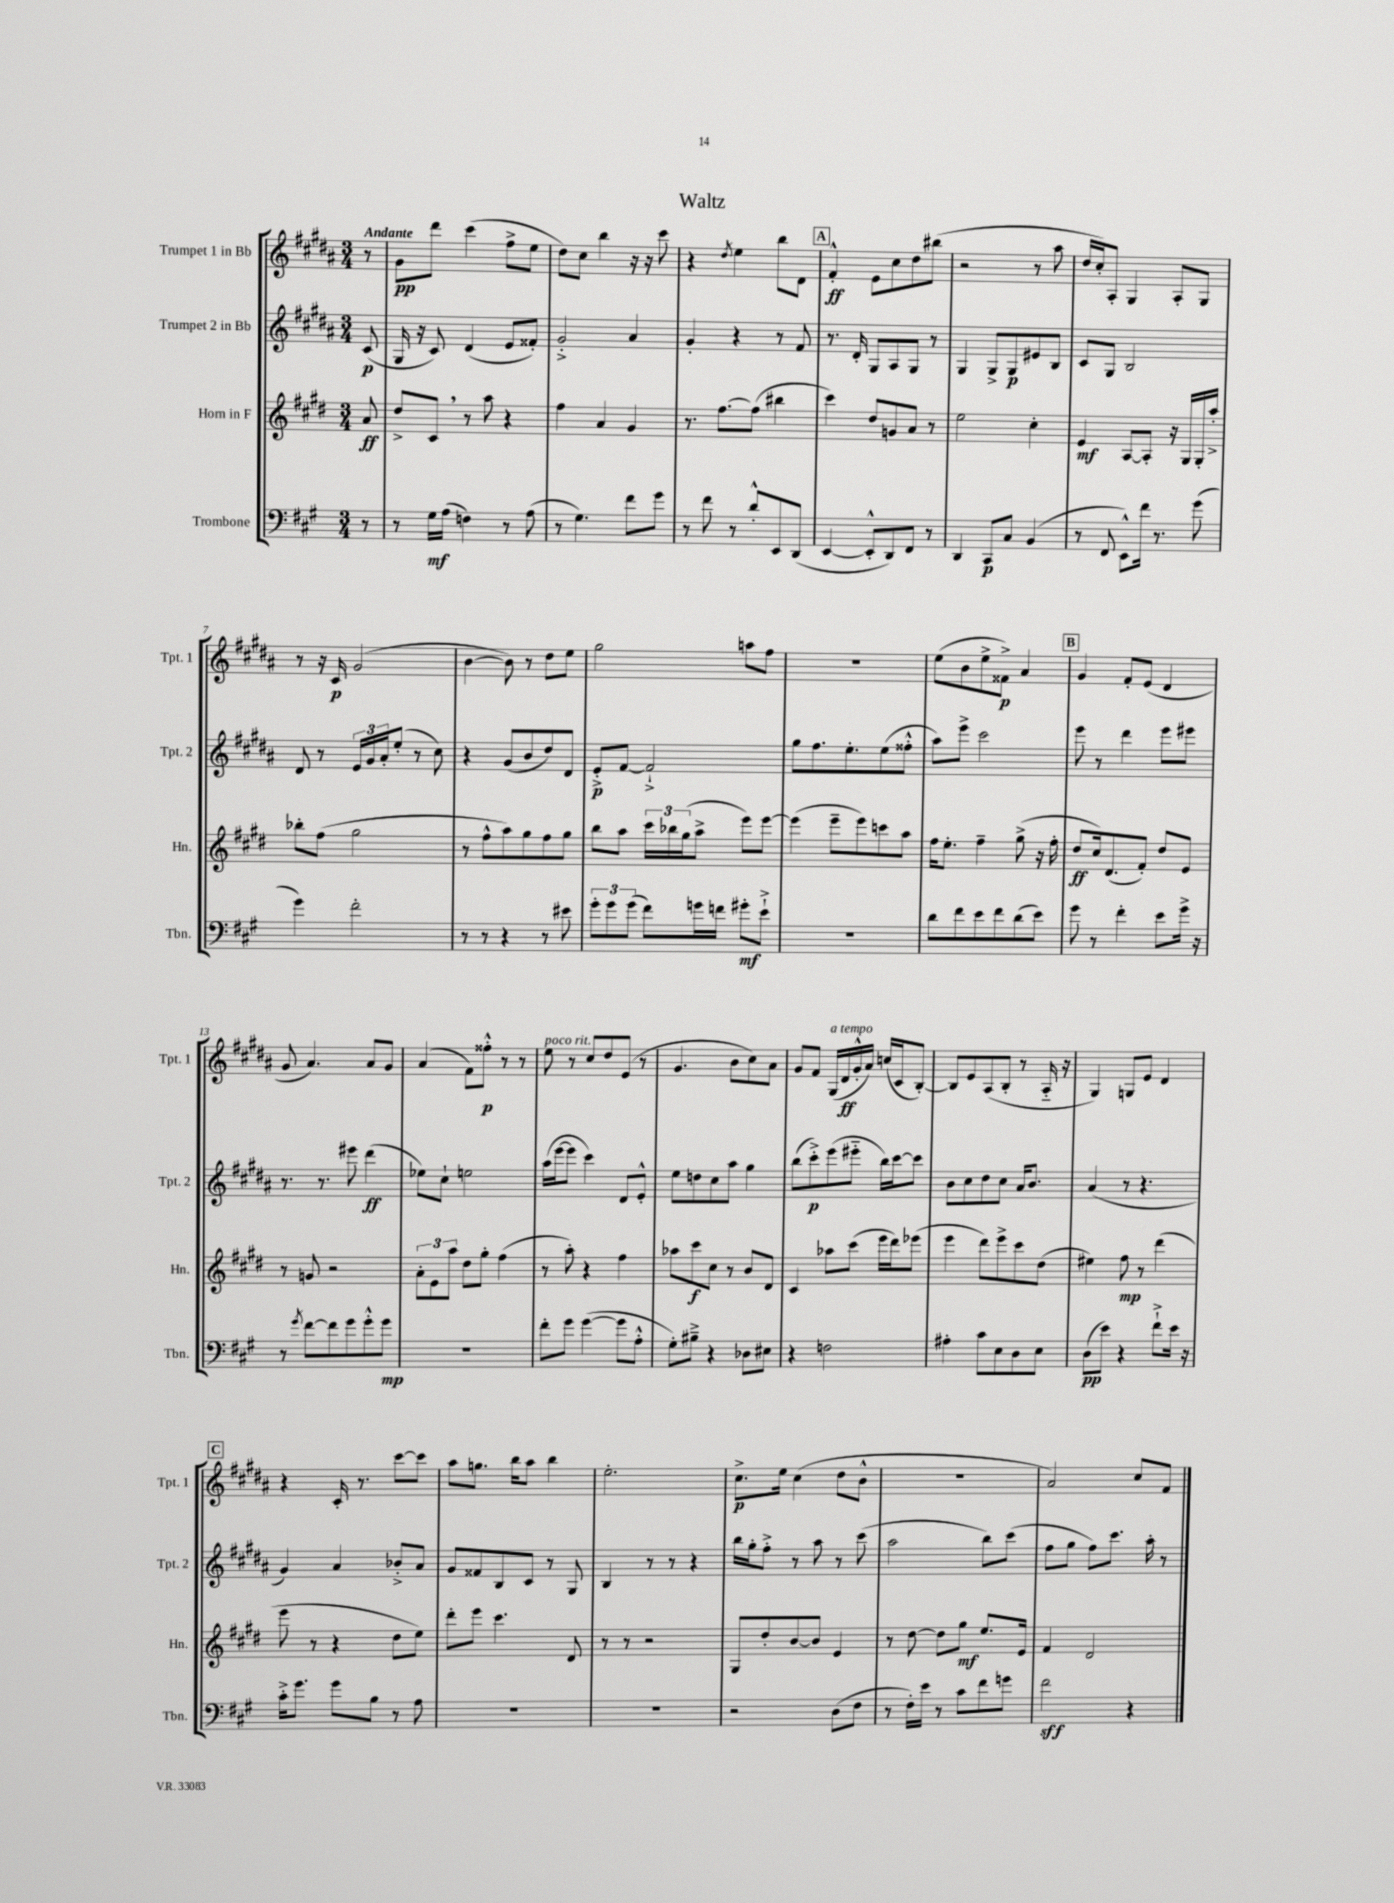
\header { title = "Waltz" }
<<
\new StaffGroup <<
\new Staff = "s0" \with { instrumentName = "Trumpet 1 in Bb" shortInstrumentName = "Tpt. 1" } {
    \clef treble \key b \major \numericTimeSignature \time 3/4 \partial 8 \tempo "Andante"
    r8 |
    gis'8\pp dis'''8 cis'''4( fis''8-> e''8 |
    dis''8) cis''8 b''4 r16 r16 cis'''8 |
    r4 \acciaccatura { dis''8 } e''4 b''8 dis'8 |
    \mark \markup { \box "A" } fis'4-.-^\ff e'8 cis''8 dis''8 bis''8( |
    r2 r8 ais''8 |
    dis''16 cis''16-.) ais8-. gis4 ais8-. gis8 |
    r8 r16 cis'16\p gis'2( |
    b'4~ b'8) r8 dis''8 e''8 |
    gis''2 a''8 fis''8 |
    R2. |
    e''8( b'8 e''8-> fisis'8->\p) ais'4 |
    \mark \markup { \box "B" } gis'4 fis'8-. e'8( dis'4 |
    gis'8 ais'4.) ais'8 gis'8 |
    ais'4( fis'8) fisis''8-.-^\p r8 r8 |
    e''8^\markup { \italic "poco rit." } r8 cis''8 dis''8 e'8( r8 |
    gis'4. b'8 cis''8) ais'8 |
    gis'8 fis'8 gis16^\markup { \italic "a tempo" }( dis'16\ff gis'16-.-^ ais'16) c''16( cis'16 b8~-.) |
    b8 e'8 ais8( b8-. r8 ais16-_ r16 |
    gis4) g8 e'8 dis'4 |
    \mark \markup { \box "C" } r4 cis'16-. r8. cis'''8~ cis'''8 |
    ais''8 g''8. b''16 ais''8 b''4 |
    e''2.-. |
    cis''8.->\p e''16 cis''4( dis''8 b'8-^ |
    R2. |
    ais'2) cis''8 fis'8 \bar "|." |
}
\new Staff = "s1" \with { instrumentName = "Trumpet 2 in Bb" shortInstrumentName = "Tpt. 2" } {
    \clef treble \key b \major \numericTimeSignature \time 3/4 \partial 8
    cis'8\p( |
    gis16 r16 cis'8) dis'4( e'8 fisis'8-.) |
    gis'2-.-> ais'4 |
    gis'4-. r4 r8 fis'8 |
    \mark \markup { \box "A" } r8. dis'16-. gis8 ais8 gis8 r8 |
    gis4 gis8-> gis8\p eis'8 b8 |
    cis'8 gis8 b2 |
    dis'8 r8 \tuplet 3/2 { e'16 gis'16 ais'16-. } e''8-.( r8 cis''8) |
    r4 gis'8( b'8 dis''8) dis'8 |
    e'8-.->\p fis'8~ fis'2-!-> |
    gis''8 fis''8. e''8.-. e''8( fisis''8-.-^ |
    ais''8) e'''8-> cis'''2 |
    \mark \markup { \box "B" } e'''8 r8 dis'''4 e'''8 eis'''8 |
    r8. r8. eis'''8 dis'''4\ff( |
    ees''8) cis''8-! e''2 |
    ais''16( e'''16~ e'''8 cis'''4) dis'8 e'8-.-^ |
    e''8 d''8 cis''8 ais''8 gis''4 |
    b''8( cis'''8-.->\p) e'''8( eis'''8-_ b''16) cis'''16~ cis'''8 |
    b'8 cis''8 dis''8 cis''8 ais'16 b'8. |
    ais'4( r8 r4. |
    \mark \markup { \box "C" } gis'4) ais'4 bes'8-.-> ais'8 |
    gis'8 fisis'8 b8 cis'8 r8 gis8 |
    b4 r8 r8 r4 |
    b''16 gis''16-. fis''8-.-> r8 ais''8 r8 cis'''8( |
    ais''2 b''8) cis'''8( |
    fis''8 gis''8 fis''8) cis'''8. ais''16-. r8 \bar "|." |
}
\new Staff = "s2" \with { instrumentName = "Horn in F" shortInstrumentName = "Hn." } {
    \clef treble \key e \major \numericTimeSignature \time 3/4 \partial 8
    a'8\ff |
    dis''8-> cis'8 \breathe r8 a''8 r4 |
    fis''4 a'4 gis'4 |
    r8. fis''8.~ fis''8( bis''4 |
    \mark \markup { \box "A" } cis'''4) dis''8 g'8 a'8 r8 |
    e''2 cis''4-. |
    e'4\mf a8~ a8-. r16 gis16 gis16-. a''16-.-> |
    bes''8-. fis''8( gis''2 |
    r8 fis''8-^ a''8) gis''8 fis''8 gis''8 |
    b''8 a''8 \tuplet 3/2 { cis'''16 bes''16 gis''16( } a''8-> e'''8) e'''8~ |
    e'''4( e'''8-- e'''8) c'''8 a''8 |
    fis''16 e''8.-. fis''4-- gis''8->( r16 fis''16-. |
    \mark \markup { \box "B" } dis''8\ff cis''16) dis'8.( fis'8-.) dis''8 e'8 |
    r8 g'8 r2 |
    \tuplet 3/2 { a'8-. e'8 a''8 } dis''8 gis''8-. fis''4( |
    r8 a''8-.) r4 fis''4 |
    aes''8 cis'''8\f cis''8 r8 b'8 dis'8 |
    cis'4 aes''8 cis'''8( e'''16 dis'''16) ees'''8( |
    e'''4 dis'''8) e'''8-> cis'''8 dis''8( |
    eis''4) fis''8\mp r8 dis'''4( |
    \mark \markup { \box "C" } e'''8 r8 r4 dis''8 e''8) |
    dis'''8-. e'''8 cis'''4. dis'8 |
    r8 r8 r2 |
    gis8 dis''8-. b'8~ b'8 e'4 |
    r8 dis''8~ dis''8 gis''8\mf e''8. e'16 |
    fis'4 dis'2 \bar "|." |
}
\new Staff = "s3" \with { instrumentName = "Trombone" shortInstrumentName = "Tbn." } {
    \clef bass \key a \major \numericTimeSignature \time 3/4 \partial 8
    r8 |
    r8 gis16\mf a16( f4) r8 a8( |
    r8 gis4.) fis'8 gis'8 |
    r8 fis'8 r8 d'8-.-^ e,8 d,8( |
    \mark \markup { \box "A" } e,4~ e,8-.-^ d,8) fis,8 r8 |
    d,4 cis,8\p cis8 b,4( |
    r8 fis,8 e,8-^) fis'16 r8. gis'8( |
    gis'4) fis'2-. |
    r8 r8 r4 r8 eis'8 |
    \tuplet 3/2 { gis'8-. gis'8 gis'8( } fis'8) g'16 f'16 gis'8-.\mf e'8-!-> |
    R2. |
    d'8 fis'8 e'8 fis'8 d'8( e'8) |
    \mark \markup { \box "B" } gis'8 r8 fis'4-. e'8 gis'16-> r16 |
    r8 \acciaccatura { gis'8 } fis'8~ fis'8 gis'8 gis'8-.-^ gis'8\mp |
    R2. |
    fis'8-. gis'8 gis'4~( gis'8 a8-.-^ |
    gis8-.) bis8---> r4 des8 eis8 |
    r4 f2 |
    ais4-. cis'8 e8 d8 e8 |
    d8\pp( e'8) r4 fis'8-!-> e'16 r16 |
    \mark \markup { \box "C" } cis'16-.-> gis'8. gis'8 b8 r8 a8 |
    R2. |
    R2. |
    r2 d8( fis8 |
    r8 fis16-.) e'16 r8 cis'8 fis'8 g'8 |
    fis'2\sff r4 \bar "|." |
}
>>
>>
